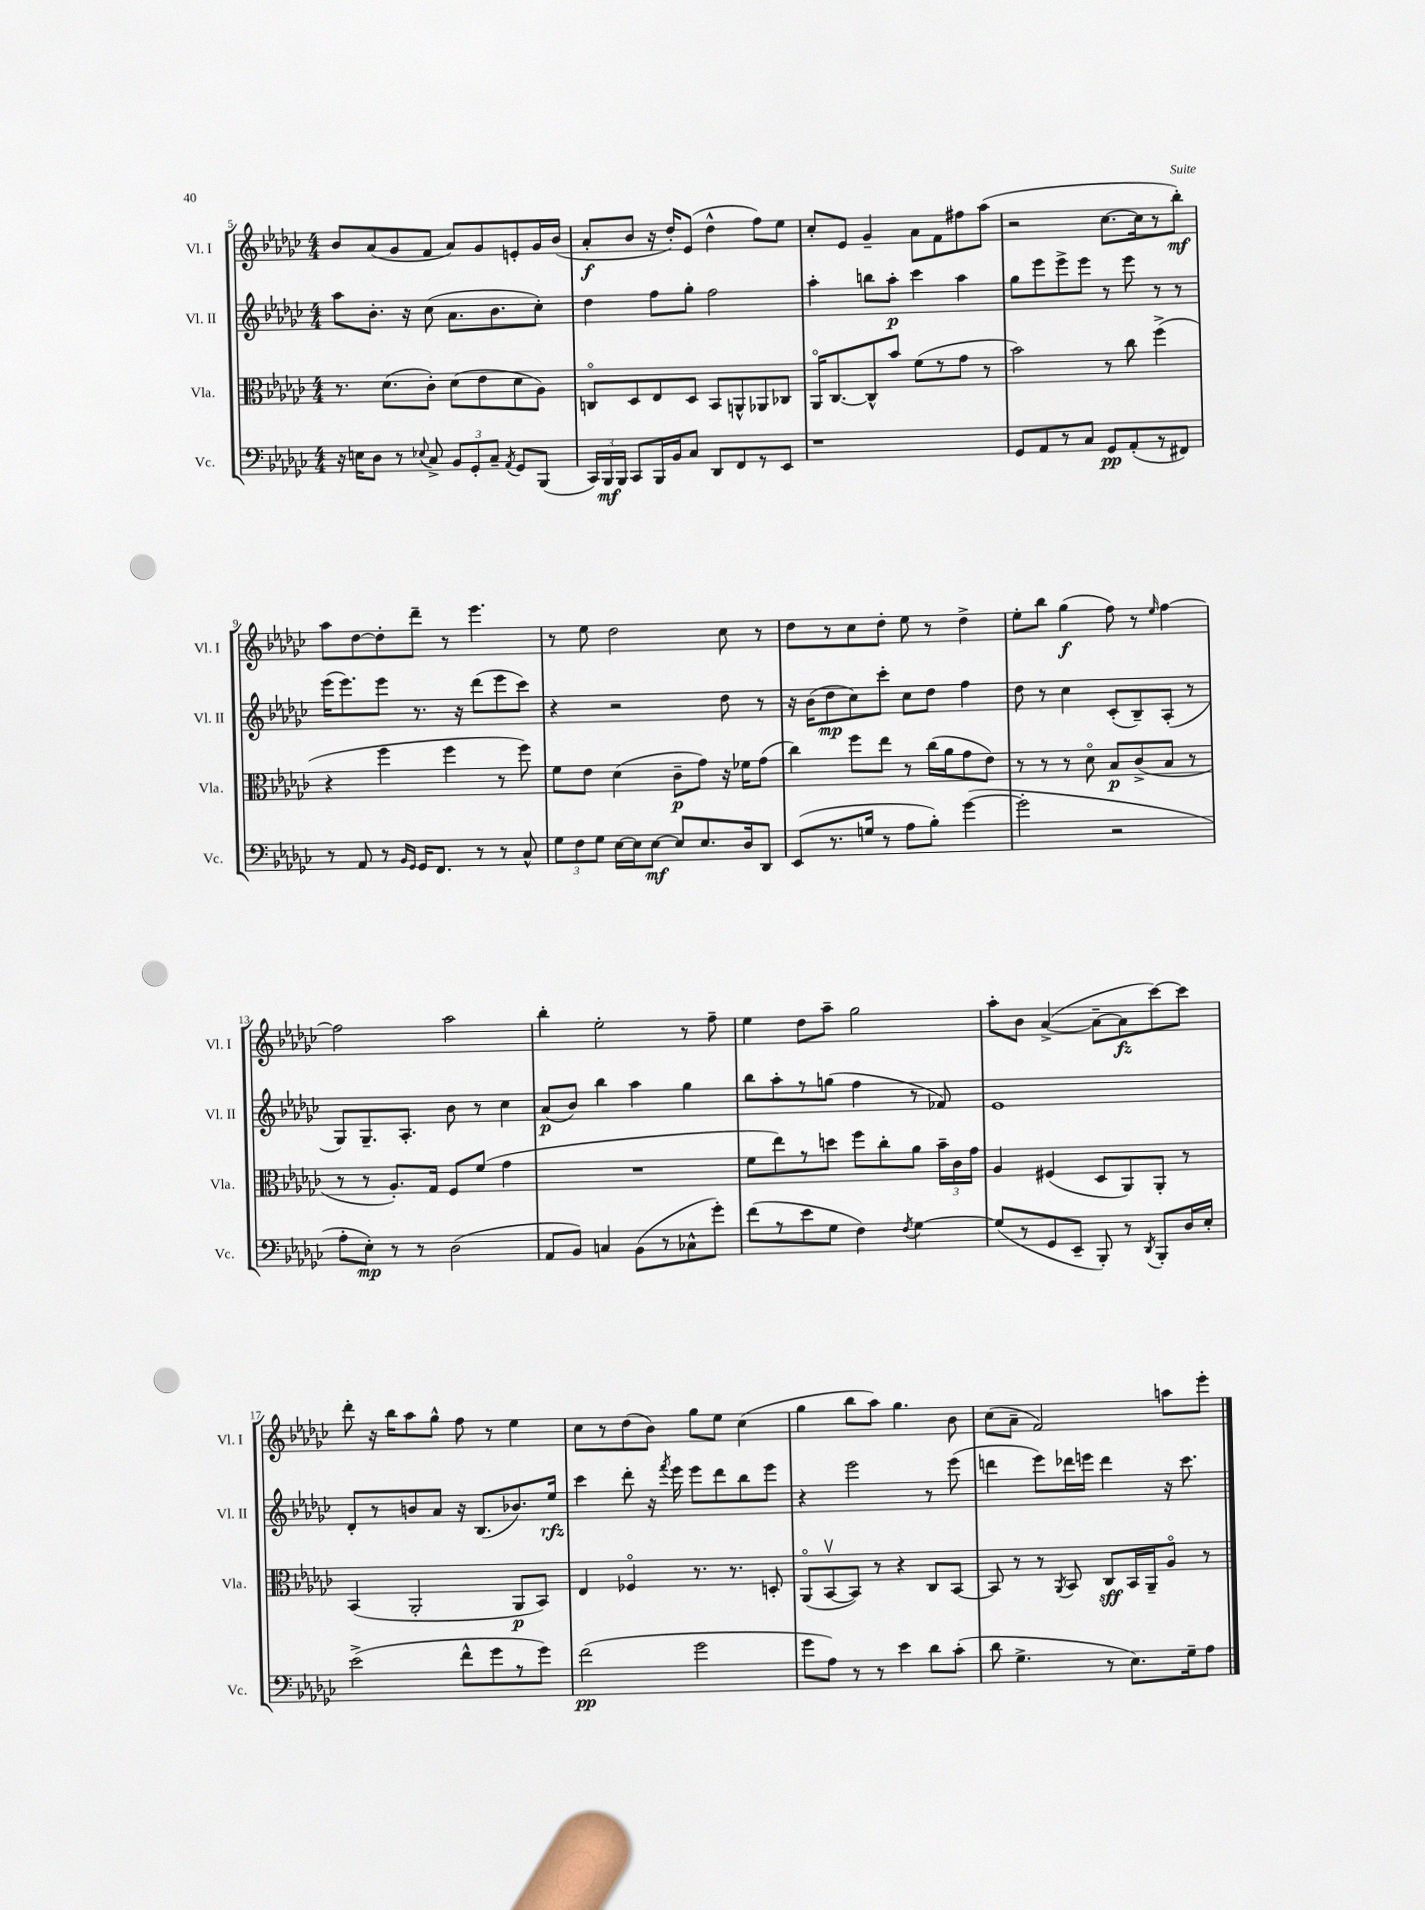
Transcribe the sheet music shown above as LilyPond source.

<<
\new StaffGroup <<
\new Staff = "s0" \with { instrumentName = "Vl. I" shortInstrumentName = "Vl. I" } {
    \clef treble \key ges \major \numericTimeSignature \time 4/4
    \autoBeamOff bes'8[ aes'8( ges'8 f'8] aes'8[) ges'8 e'8-. ges'16 bes'16]( |
    aes'8[-.\f bes'8] r16 des''16[-.) ees'8]( des''4-^ f''8[) ees''8] |
    ces''8[-. ees'8] ges'4-- aes'8[ f'8 fis''8 aes''8]( |
    r2 ces''8.[~ ces''16 r8 bes''8]-.\mf) |
    aes''8[ des''8~ des''8-. des'''8]-- r8 ees'''4. |
    r8 ees''8 des''2 ces''8 r8 |
    des''8[ r8 ces''8 des''8]-. ees''8 r8 des''4-> |
    ees''8[-. bes''8] ges''4\f( f''8) r8 \grace { ees''16 } f''4~ |
    f''2 aes''2 |
    bes''4-. ees''2-. r8 f''8-- |
    ees''4 des''8[ aes''8]-- ges''2 |
    aes''8[-. bes'8] aes'4~->( aes'8[~-- aes'8\fz ces'''8~) ces'''8] |
    des'''8-. r16 bes''16[ aes''8 ges''8]-^ f''8 r8 ees''4 |
    ces''8[ r8 des''8( bes'8]) ges''8[ ees''8] ces''4( |
    ges''4 bes''8[ aes''8]) ges''4. bes'8 |
    ces''8[( aes'8]-- f'2) a''8[ ees'''8]-. \bar "|." |
}
\new Staff = "s1" \with { instrumentName = "Vl. II" shortInstrumentName = "Vl. II" } {
    \clef treble \key ges \major \numericTimeSignature \time 4/4
    \autoBeamOff aes''8[ bes'8.]-. r16 ces''8( aes'8.[ bes'8. ces''8]-.) |
    des''4 f''8[ ges''8]-. f''2 |
    aes''4-. b''8[ aes''8]-.\p ces'''4 aes''4 |
    ges''8[ ees'''8 ees'''8-> ees'''8] r8 ees'''8 r8 r8 |
    ees'''16[( ees'''8.) ees'''8] r8. r16 des'''8[( ees'''8 ces'''8]) |
    r4 r2 des''8 r8 |
    r16 bes'16[( des''8\mp ces''8) ces'''8]-. ces''8[ des''8] f''4 |
    des''8 r8 ces''4 ces'8[-.( bes8--) aes8]-.( r8 |
    ges8[) ges8.-- aes8.]-. bes'8 r8 ces''4 |
    aes'8[\p( bes'8]) bes''4 aes''4 ges''4 |
    bes''8[ aes''8-. r8 g''8]( f''4 r8 fes'8) |
    ees'1 |
    des'8[-. r8 b'8 aes'8] r16 bes8.[( bes'8.) ees''16]\rfz |
    ces'''4 des'''8-. r16 \acciaccatura { f'''8 } ees'''16 ees'''8[ des'''8 bes''8 ees'''8] |
    r4 ees'''2 r8 ees'''8( |
    d'''4 ees'''8[) des'''16 e'''16] des'''4 r16 ces'''8. \bar "|." |
}
\new Staff = "s2" \with { instrumentName = "Vla." shortInstrumentName = "Vla." } {
    \clef alto \key ges \major \numericTimeSignature \time 4/4
    \autoBeamOff r8. des'8.[( ces'8]-.) des'8[( ees'8 des'8 aes8]) |
    c8[\flageolet des8 ees8 des8] bes,8[ a,8-^ aes,8 ces8] |
    aes,16[\flageolet ces8.~ ces8-^ bes'8] f'8[( r8 ges'8] r8 |
    bes'2) r8 ces''8 f''4->( |
    r4 f''4 f''4 r8 f''8) |
    f'8[ ees'8] des'4( ces'8[--\p ges'8]) r16 fes'16[ ges'8]( |
    ces''4) f''8[ ees''8] r8 ces''16[( aes'16 ges'8 ees'8]) |
    r8 r8 r8 des'8\flageolet bes8[\p ces'8->( bes8] r8 |
    r8 r8 aes8.[-.) ges16] f8[ f'8]( ges'4 |
    R1 |
    f'8[ ees''8) r8 d''8] f''8[ ces''8-. aes'8] \tuplet 3/2 { bes'16[-- ces'16 ges'16] } |
    aes4 fis4( des8[ aes,8) aes,8]-. r8 |
    bes,4( aes,2-. aes,8[\p bes,8]) |
    ees4 fes4\flageolet r8. r8. d8-. |
    aes,8[\flageolet( bes,8~\upbow bes,8]) r8 r4 ces8[ bes,8]~ |
    bes,8 r8 r8 \acciaccatura { aes,8 } bes,8 ces8[\sff bes,16 aes,16-- aes8]\flageolet r8 \bar "|." |
}
\new Staff = "s3" \with { instrumentName = "Vc." shortInstrumentName = "Vc." } {
    \clef bass \key ges \major \numericTimeSignature \time 4/4
    \autoBeamOff r16 e16[ des8] r8 \appoggiatura { ees8 } ces8-> \tuplet 3/2 { bes,8[ ges,8-. ces8]-- } \acciaccatura { aes,8 } ges,8[ bes,,8]( |
    \tuplet 3/2 { ces,16[) bes,,16\mf bes,,16] } ces,8[ bes,,16 bes,16 ces8] des,8[ f,8 r8 ees,8] |
    r1 |
    ges,8[ aes,8 r8 ces8] ges,8[\pp aes,8-.( r8 fis,8]) |
    r8 aes,8 r8 \grace { bes,16[ ges,16] } ges,16[ f,8.] r8 r8 ces8-^ |
    \tuplet 3/2 { ges8[ f8 ges8] } ees16[~ ees16 ees8]~\mf ees8[ ees8. des16 des,8] |
    ees,8[( r8. g16] r8 aes8[ bes8]-.) ges'4~( |
    ges'2-. r2 |
    aes8[-. ees8]-.\mp) r8 r8 des2( |
    aes,8[ bes,8]) c4 bes,8[( r8 ces8-^ ges'8]-.) |
    f'8[( r8 ees'8 ges8] f4) \acciaccatura { f8 } ges4~ |
    ges8[( r8 ges,8 ees,8]-- bes,,8-.) r8 \acciaccatura { des,8 } bes,,8[-. des16 ees16]-. |
    ees'2->( f'8[-^ ges'8 r8 ges'8]) |
    f'2\pp( ges'2 |
    ges'8[ aes8]) r8 r8 ees'4 des'8[ ces'8]-.( |
    des'8 ges4.-> r8 ees8.[) ges16-- aes8] \bar "|." |
}
>>
>>
\layout { \context { \Score currentBarNumber = #5 } }
